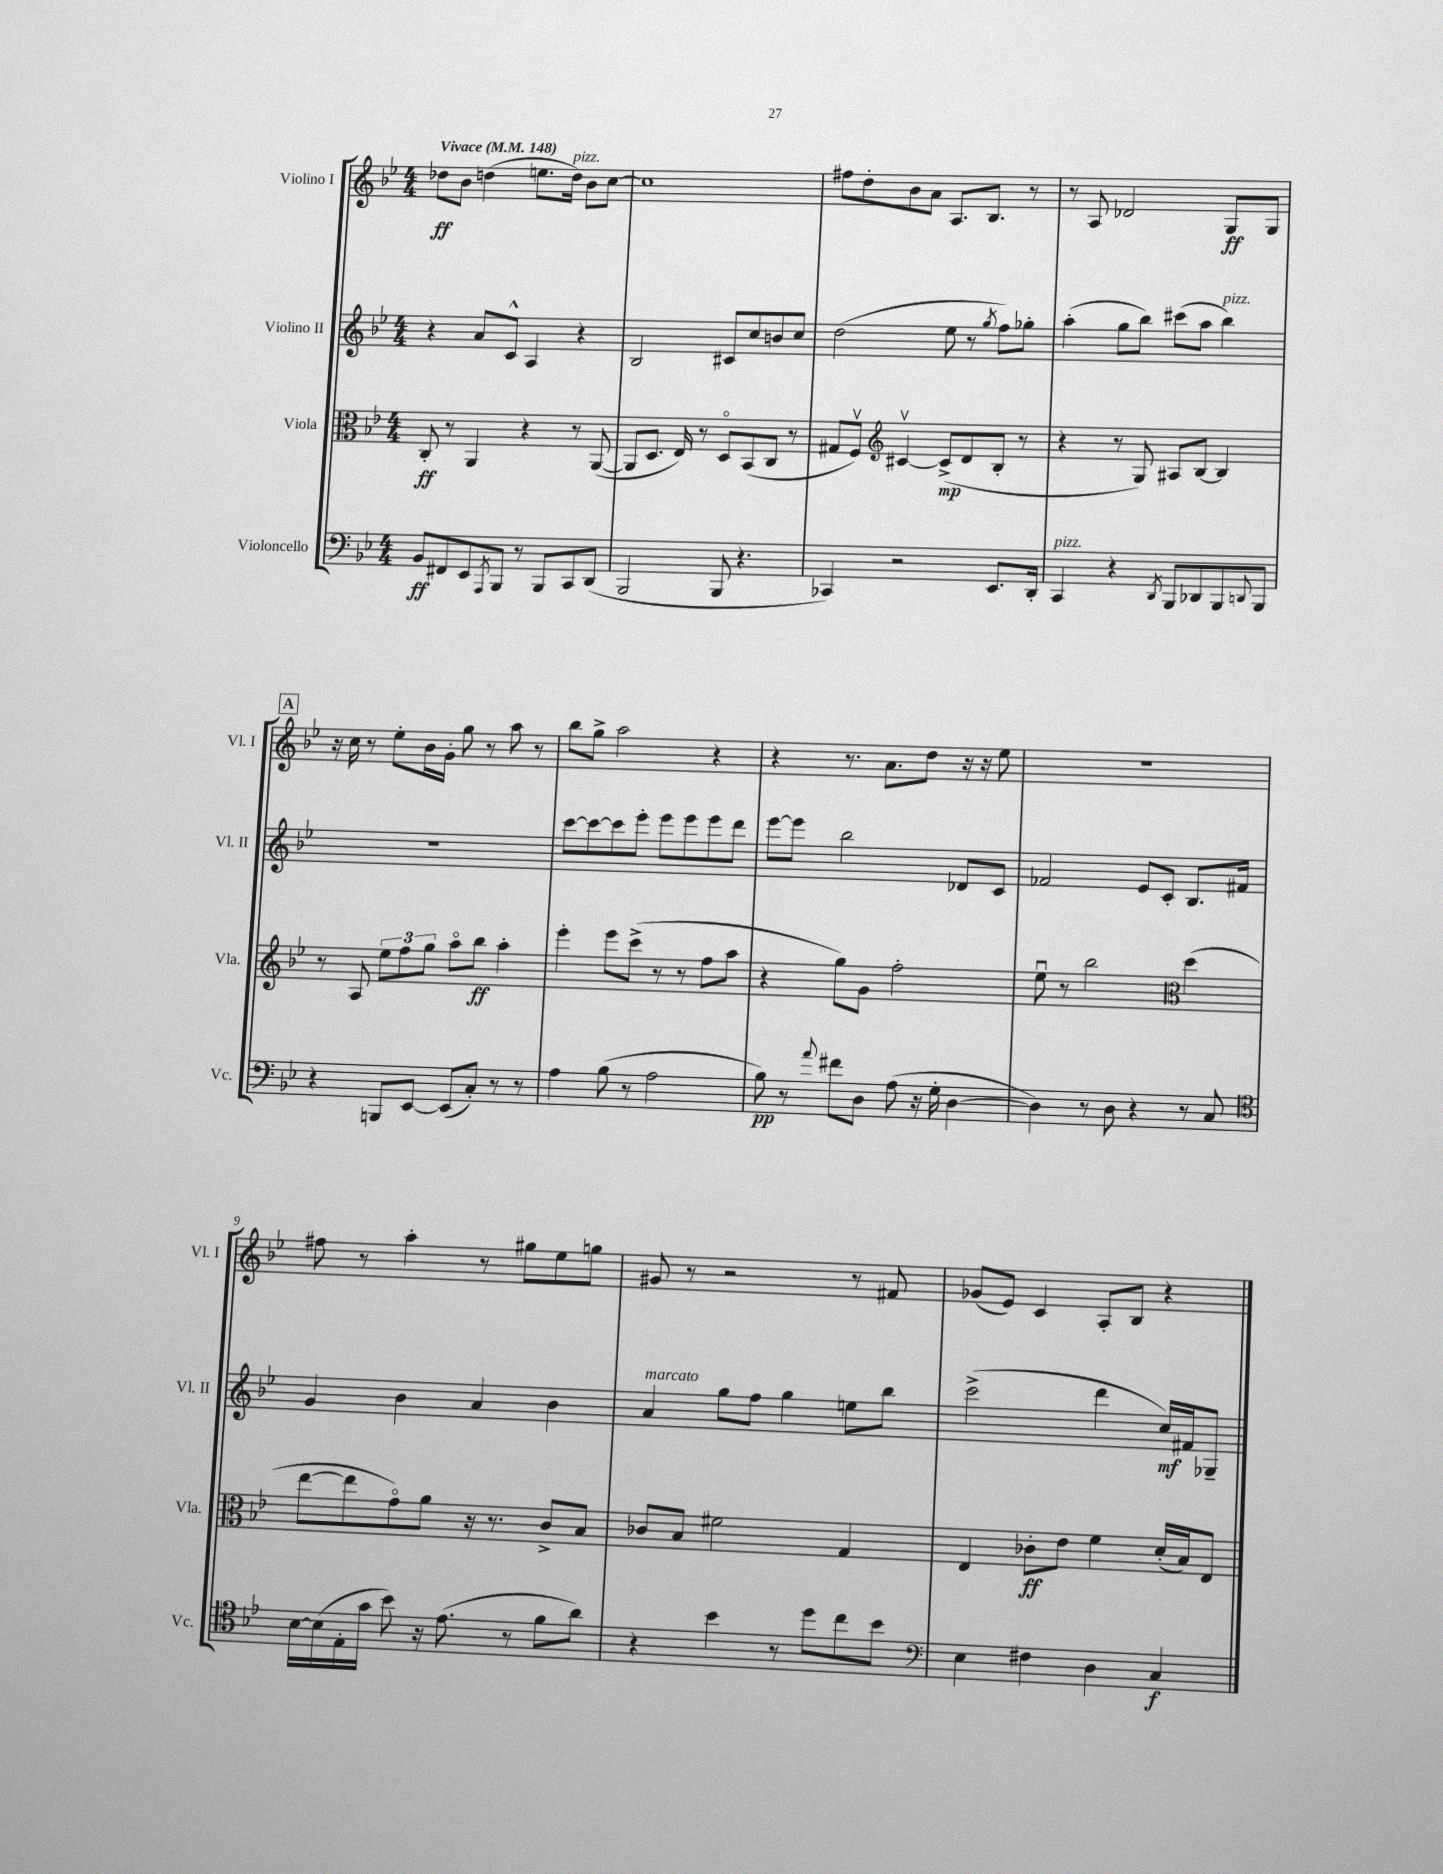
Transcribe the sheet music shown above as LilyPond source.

<<
\new StaffGroup <<
\new Staff = "s0" \with { instrumentName = "Violino I" shortInstrumentName = "Vl. I" } {
    \clef treble \key bes \major \numericTimeSignature \time 4/4 \tempo "Vivace" 4 = 148
    des''8\ff bes'8 d''4( e''8. d''16^\markup { \italic "pizz." }) bes'8 c''8~ |
    c''1 |
    fis''8 d''8-. bes'8 a'8 a8. bes8. r8 |
    r8 a8 des'2 g8\ff g8 |
    \mark \markup { \box "A" } r16 c''16 r8 ees''8-. bes'16 g'16-. g''8 r8 a''8 r8 |
    bes''8 g''8-> a''2 r4 |
    r4 r8. a'8. d''8 r16 r16 ees''8 |
    R1 |
    fis''8 r8 a''4-. r8 gis''8 ees''8 g''8 |
    gis'8 r8 r2 r8 fis'8 |
    ges'8( ees'8) c'4 a8-. bes8 r4 \bar "|." |
}
\new Staff = "s1" \with { instrumentName = "Violino II" shortInstrumentName = "Vl. II" } {
    \clef treble \key bes \major \numericTimeSignature \time 4/4
    r4 a'8 c'8-^ a4 r4 |
    bes2 cis'8 c''8 b'8 c''8 |
    d''2( ees''8 r8 \acciaccatura { g''8 } f''8) ges''8-. |
    a''4-.( g''8 bes''8) cis'''8( a''8 bes''4^\markup { \italic "pizz." }) |
    \mark \markup { \box "A" } R1 |
    c'''8~ c'''8~ c'''8 ees'''8-. ees'''8 ees'''8 ees'''8 d'''8 |
    ees'''8~ ees'''8 bes''2 des'8 c'8 |
    fes'2 ees'8 c'8-. bes8. fis'16 |
    g'4 bes'4 a'4 bes'4 |
    a'4^\markup { \italic "marcato" } g''8 f''8 g''4 e''8 bes''8 |
    c'''2->( d'''4 c''16\mf) fis'16 ges8-- \bar "|." |
}
\new Staff = "s2" \with { instrumentName = "Viola" shortInstrumentName = "Vla." } {
    \clef alto \key bes \major \numericTimeSignature \time 4/4
    c8-.\ff r8 a,4 r4 r8 a,8~( |
    a,8 d8. ees16) r8 d8\flageolet bes,8( c8 r8 |
    gis8 f8\upbow) \clef treble cis'4~\upbow cis'8->\mp( d'8 bes8-. r8 |
    r4 r8 g8) ais8 bes8~ bes4 |
    \mark \markup { \box "A" } r8 a8 \tuplet 3/2 { ees''8 f''8 g''8 } a''8\flageolet bes''8\ff a''4-. |
    ees'''4-. ees'''8 c'''8->( r8 r8 f''8 a''8 |
    r4 g''8) g'8 f''2-. |
    ees''8\downbow r8 bes''2 \clef alto d''4( |
    ees''8~ ees''8 g'8\flageolet) a'8 r16 r8. c'8-> bes8 |
    ces'8 bes8 fis'2 g4 |
    ees4 ces'8-.\ff ees'8 f'4 d'16-.( bes16) ees8 \bar "|." |
}
\new Staff = "s3" \with { instrumentName = "Violoncello" shortInstrumentName = "Vc." } {
    \clef bass \key bes \major \numericTimeSignature \time 4/4
    bes,8\ff fis,8 ees,8 \acciaccatura { a,,8 } bes,,8 r8 bes,,8 c,8 d,8( |
    bes,,2 bes,,8 r4. |
    ces,4) r2 ees,8. d,16-. |
    c,4^\markup { \italic "pizz." } r4 \acciaccatura { d,8 } bes,,8 des,8 bes,,8 \appoggiatura { d,8 } bes,,8 |
    \mark \markup { \box "A" } r4 b,,8 ees,8~ ees,8( c8-.) r8 r8 |
    a4 bes8( r8 a2 |
    bes8\pp) r8 \appoggiatura { a'8 } fis'8 d8 a8( r16 g16-. d4~ |
    d4) r8 d8 r4 r8 c8 |
    \clef tenor bes16~ bes16( ees16-. g'16 bes'8) r16 ees'8.( r8 f'8 a'8) |
    r4 bes'4 r8 d''8 c''8 bes'8 |
    \clef bass ees4 fis4 d4 c4\f \bar "|." |
}
>>
>>
